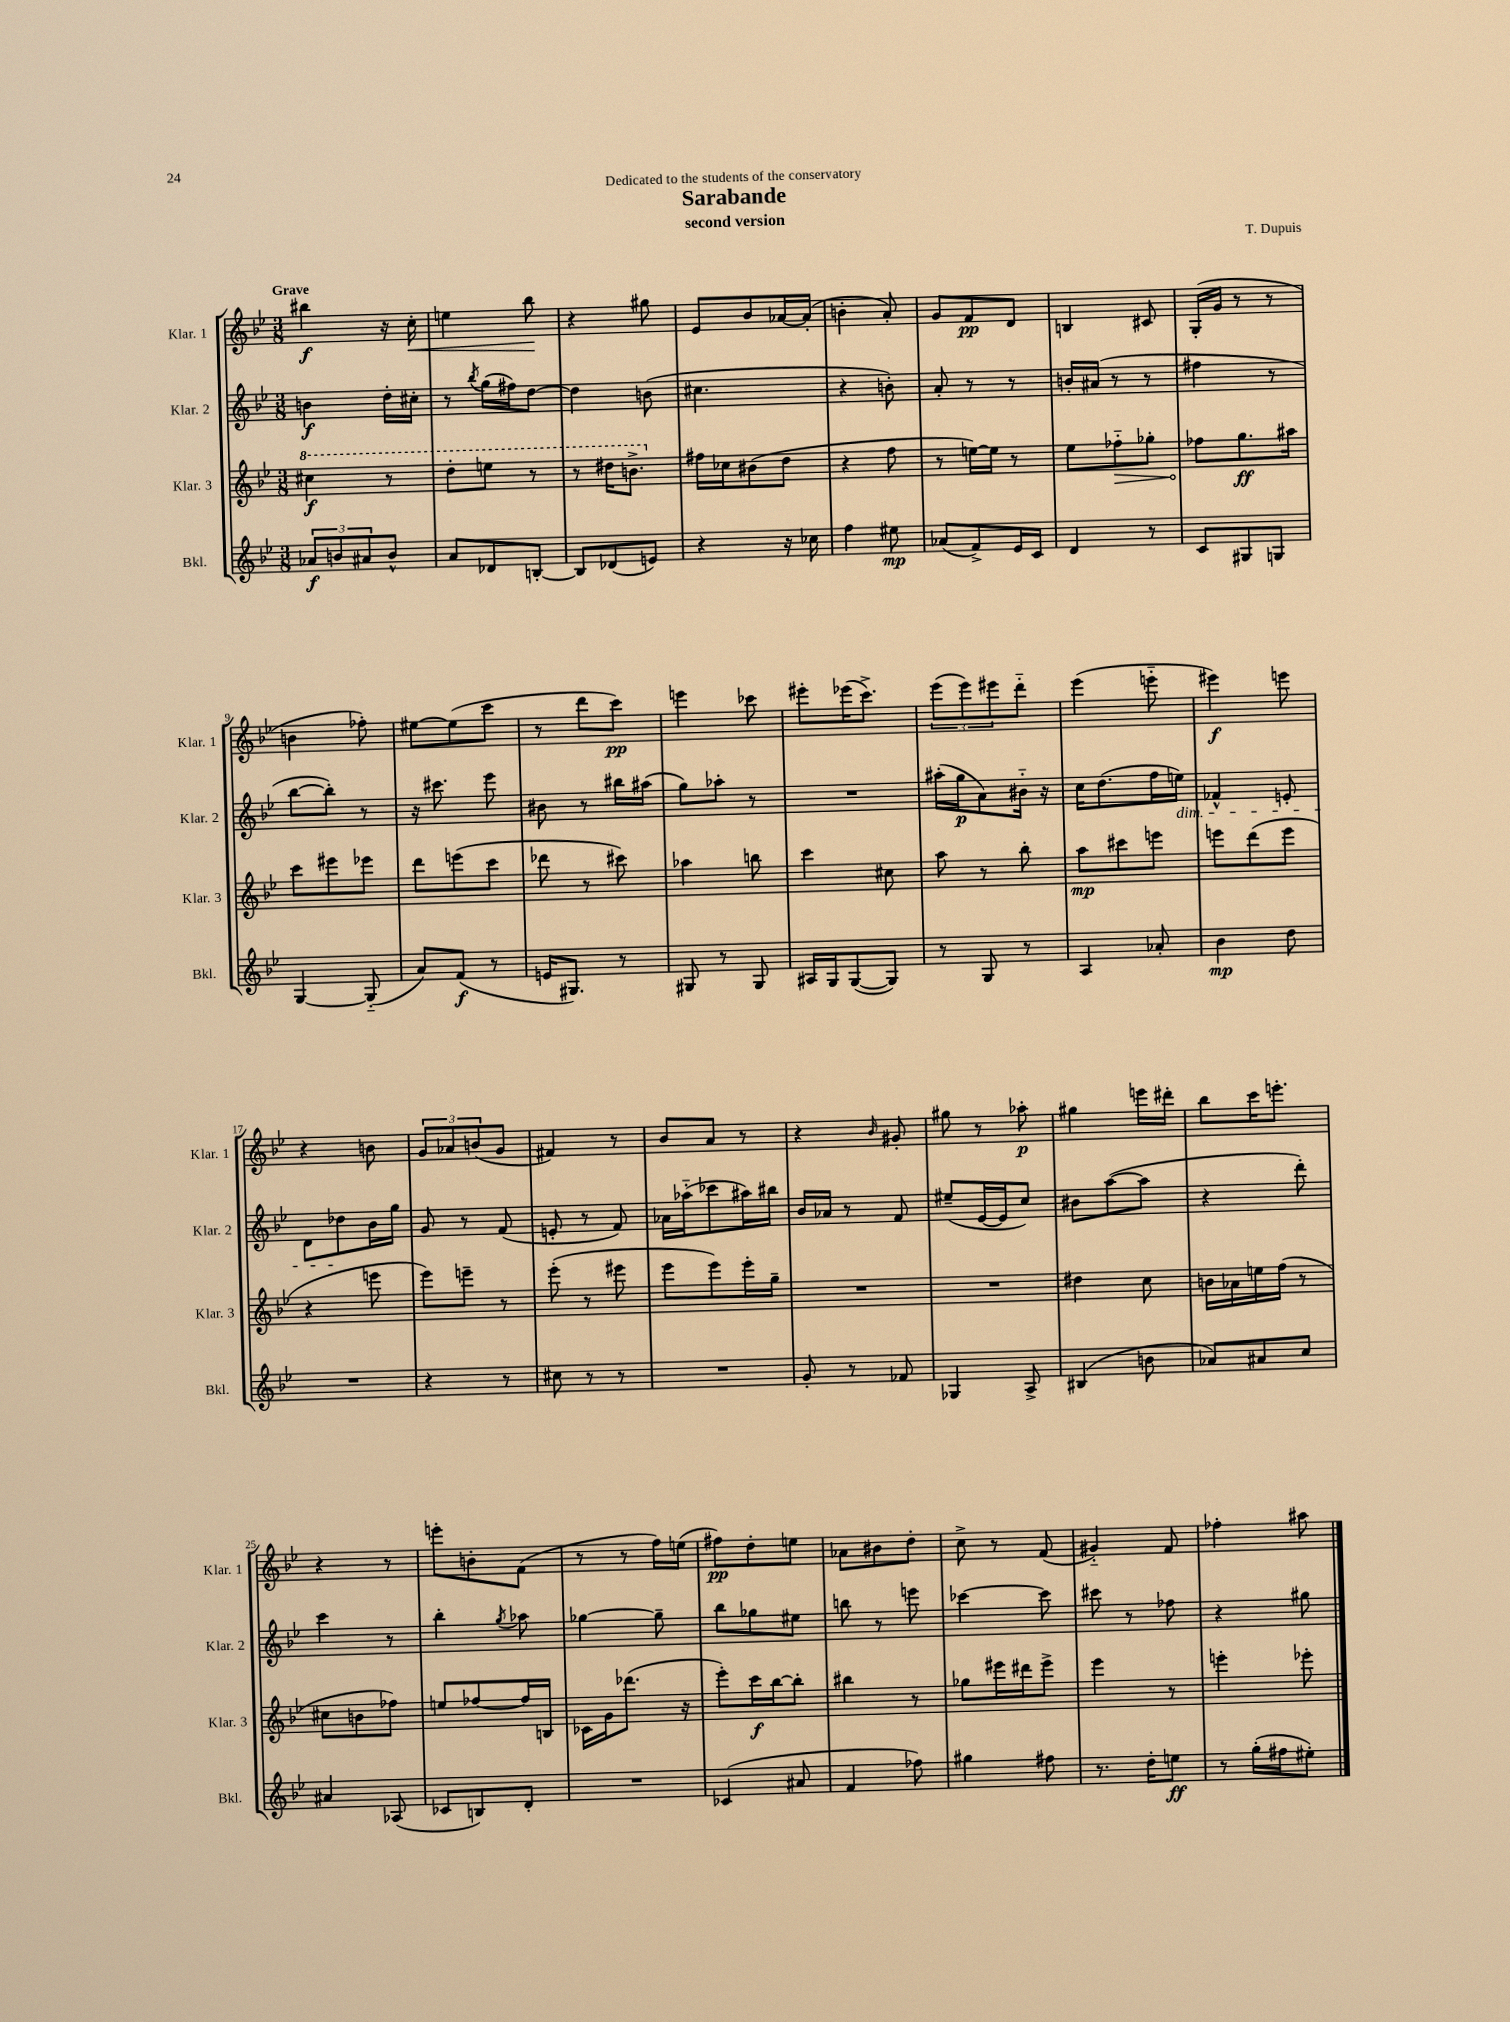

**kern	**kern	**kern	**kern
*staff4	*staff3	*staff2	*staff1
*clefG2	*clefG2	*clefG2	*clefG2
*k[b-e-]	*k[b-e-]	*k[b-e-]	*k[b-e-]
*M3/8	*M3/8	*M3/8	*M3/8
12a-	4ccc#	4b	4bb#
12b	.	.	.
12a#	.	.	.
8b^^	8r	16dd'	16r
.	.	16cc#'	16cc'
=	=	=	=
8a	8ddd'	8r	4ee
.	.	8qbb-	.
8d-	8eee	(16gg	.
.	.	16ff#)	.
[8B'	8r	[8dd	8bb-
=	=	=	=
8B]	8r	4dd]	4r
(8d-	16ddd#	.	.
.	8.bb^	.	.
8e)	.	(8b	8gg#
=	=	=	=
4r	16ff#	4.cc#	8e-
.	16cc-	.	.
.	(8b#	.	8b-
16r	8dd	.	[16a-
16cc-	.	.	(16a-']
=	=	=	=
4ff	4r	4r	4b'
8ee#	8ff	8b')	8a')
=	=	=	=
(8a-	8r	8a'	8g
8f^)	[16ee)	8r	8f
.	16ee]	.	.
16e-	8r	8r	8d
16c	.	.	.
=	=	=	=
4d	8ee-	16b'	4B
.	.	(16a#	.
.	8ff-'~	8r	.
8r	8gg-'	8r	8c#
=	=	=	=
8c	8ff-	4ff#	(16G'
.	.	.	16g
8G#	8.gg	.	8r
8G	.	8r	8r
.	16aa#	.	.
=	=	=	=
[4G	8ccc	[8bb-	4b
.	8eee#	8bb-'])	.
(8G'~]	8eee-	8r	8ff-')
=	=	=	=
8a)	8ddd	16r	[8ee#
.	.	8.ccc#	.
(8f	(8eee	.	(8ee#]
8r	8ccc	8eee-	8ccc
=	=	=	=
16e	8ddd-	8b#	8r
8.G#)	.	.	.
.	8r	8r	8ddd
8r	8ccc#)	16bb#	8ccc)
.	.	(16aa#	.
=	=	=	=
8G#	4aa-	8gg)	4eee
8r	.	8aa-'	.
8G#	8bb	8r	8ccc-
=	=	=	=
16A#	4ccc	4.r	8eee#'
16G	.	.	.
([8G	.	.	(16eee-
.	.	.	8.ccc^)
8G])	8cc#	.	.
=	=	=	=
8r	8aa	(16aa#'	(12eee-
.	.	16gg	.
.	.	.	12eee-)
8G	8r	8a)	.
.	.	.	12eee#
8r	8bb-'	16b#'~	8ddd'~
.	.	16r	.
=	=	=	=
4A	8aa	16cc	(4eee-
.	.	(8.dd	.
.	8ccc#	.	.
8a-'	8eee	16ff	8eee'~
.	.	16ee)	.
=	=	=	=
4b-	8eee	4f-^^	4eee#)
.	(8ddd	.	.
8dd	8eee	8e'	8eee
=	=	=	=
4.r	4r	8d	4r
.	.	8dd-	.
.	8eee	16b-	8b
.	.	16gg	.
=	=	=	=
4r	8eee-)	8g	12g
.	.	.	12a-
.	8eee~	8r	.
.	.	.	(12b
8r	8r	(8f	8g
=	=	=	=
8cc#	(8eee-'	8e'	4f#)
8r	8r	8r	.
8r	8eee#	8f)	8r
=	=	=	=
4.r	8eee-	16a-	8b-
.	.	(16aa-'~	.
.	8eee-)	8ccc-	8a
.	16eee-'	16aa#)	8r
.	16gg~	16bb#	.
=	=	=	=
8g'	4.r	16b-	4r
.	.	16a-	.
8r	.	8r	.
.	.	.	16qqb-
8f-	.	8f	8g#'
=	=	=	=
4G-	4.r	(8ee#~	8gg#
.	.	[16e-	8r
.	.	16e-]	.
8A^	.	8cc)	8aa-'
=	=	=	=
(4B#	4dd#	8b#	4gg#
.	.	([8aa	.
8b	8cc	8aa]	16eee
.	.	.	16ddd#'
=	=	=	=
8a-)	16b	4r	8bb-
.	16a-	.	.
8a#	16ee	.	16ccc
.	(16ff	.	8.eee'
8cc	8r	8ddd')	.
=	=	=	=
4a#	8cc#	4ccc	4r
.	8b	.	.
(8A-	8ff-)	8r	8r
=	=	=	=
8c-	8ee	4bb-'	8eee'
8B)	[8ff-	.	8b'
.	.	8qgg	.
8d'	16ff-]	8aa-	(8f
.	16B	.	.
=	=	=	=
4.r	16c-	[4gg-	8r
.	16g	.	.
.	(8.ddd-	.	8r
.	.	8gg-~]	16ff)
.	16r	.	(16ee
=	=	=	=
(4c-	8eee-')	8bb-	8ff#)
.	16ccc	8gg-	8dd'
.	[16bb-	.	.
8a#	8bb-']	8ee#	8ee
=	=	=	=
4f	4bb#	8bb	8a-
.	.	8r	8b#
8ff-)	8r	8eee	8dd'
=	=	=	=
4gg#	8gg-	[4ccc-	8cc^
.	16eee#	.	8r
.	16ddd#	.	.
8ff#	8eee#^	8ccc-]	(8f
=	=	=	=
8.r	4eee-	8ccc#	4g#'~)
.	.	8r	.
16dd'	.	.	.
8ee	8r	8ff-	8f
=	=	=	=
8r	4eee'	4r	4ff-'
(16gg'	.	.	.
16ff#	.	.	.
8ee#')	8eee-'	8gg#	8aa#
==	==	==	==
*-	*-	*-	*-
